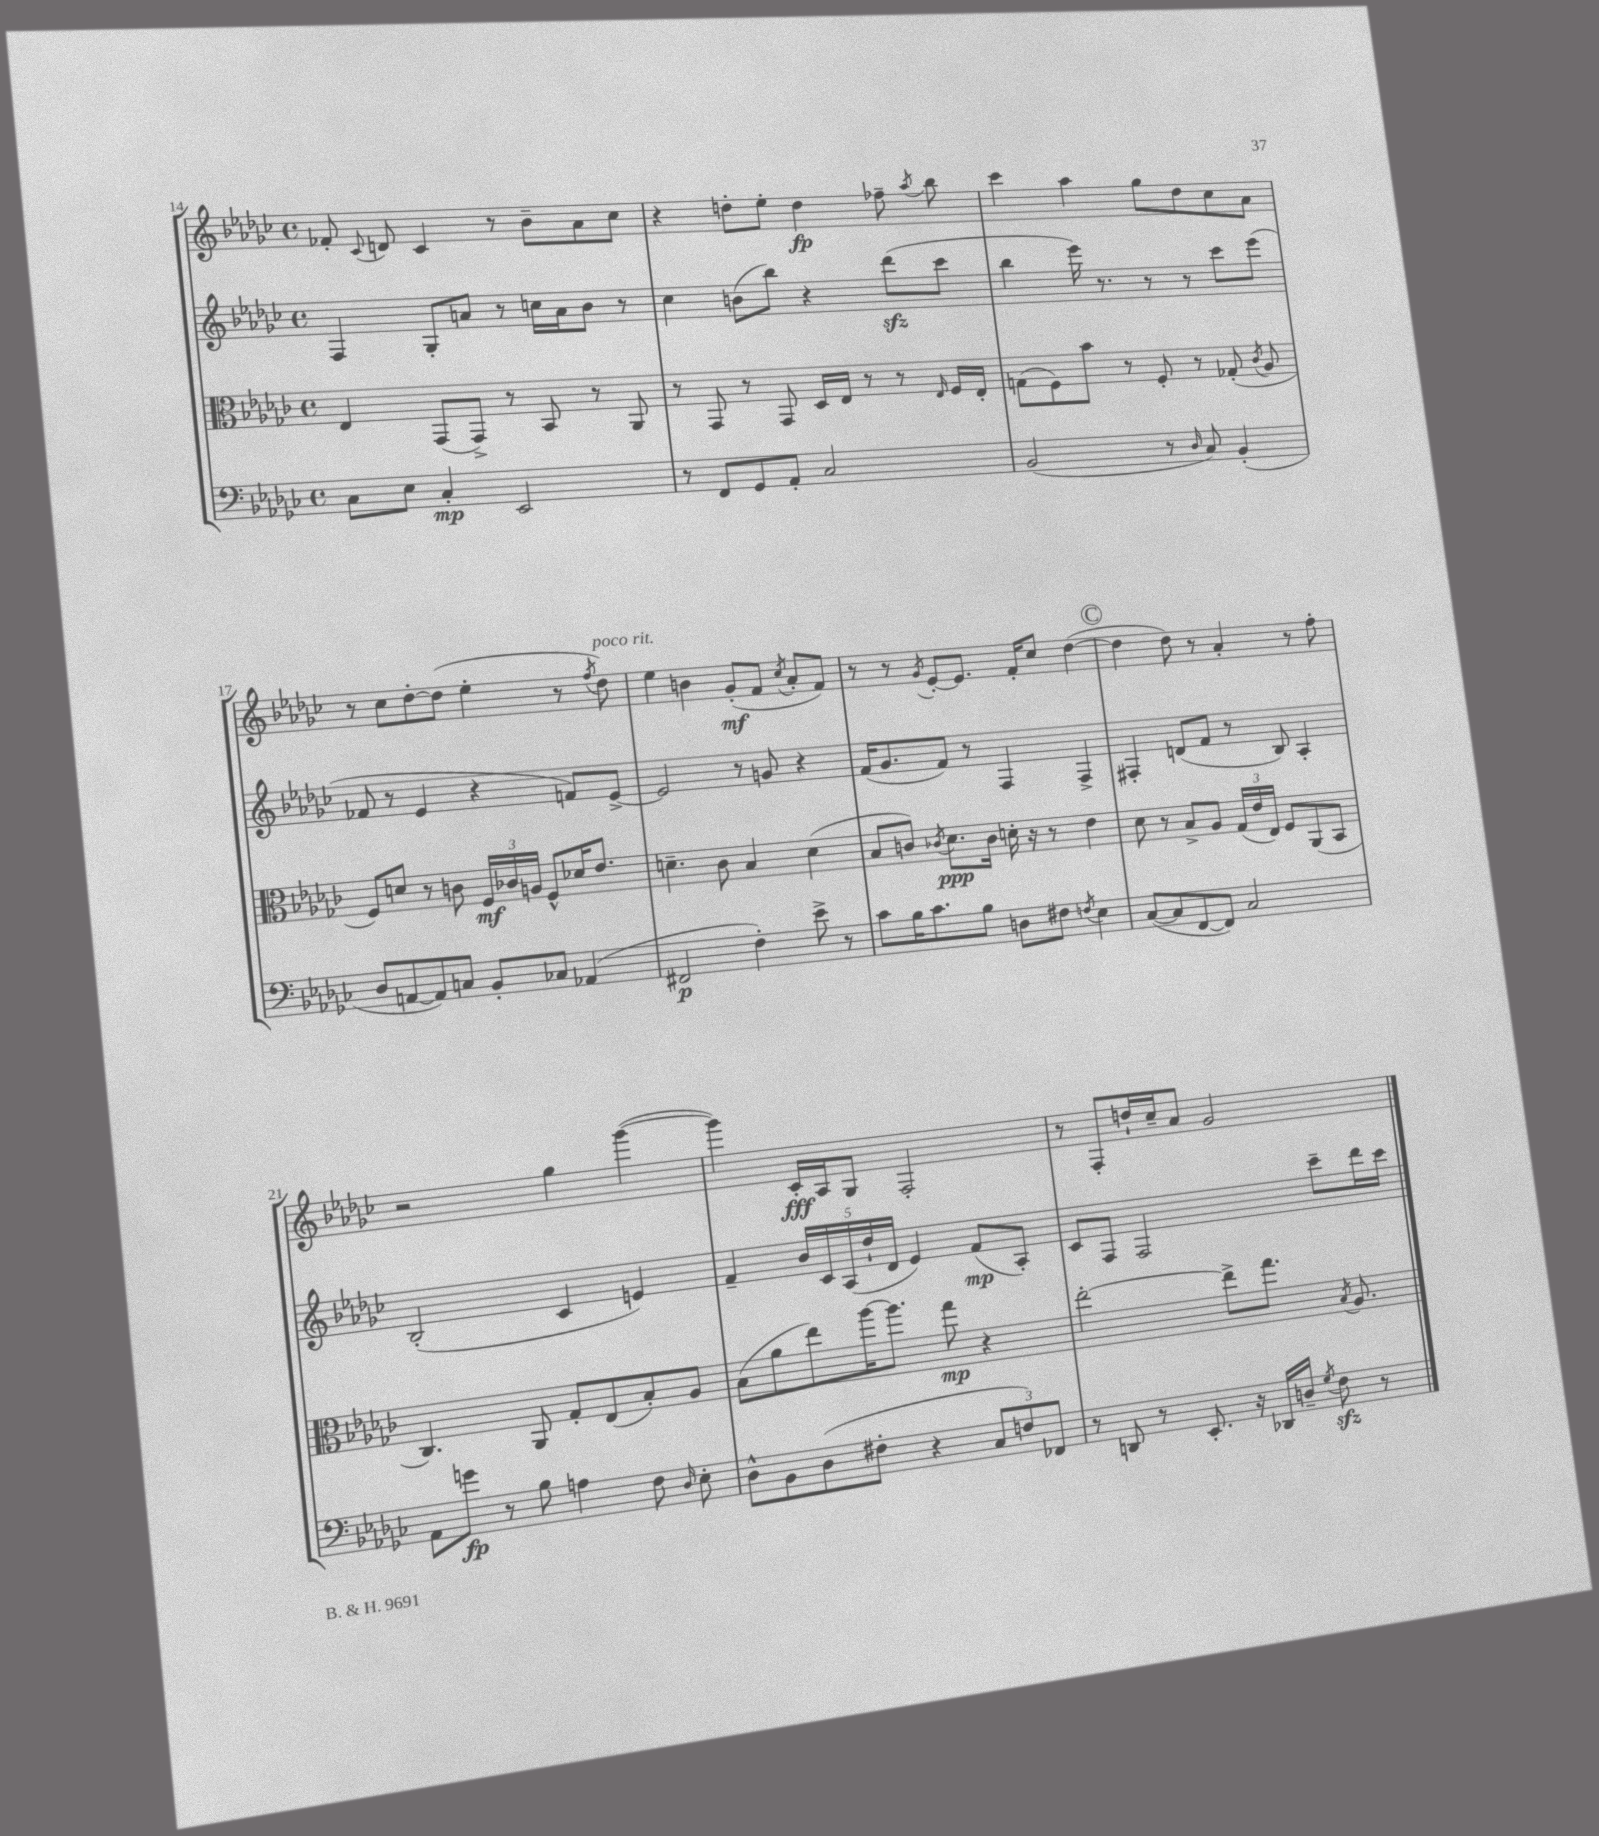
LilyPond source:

<<
\new StaffGroup <<
\new Staff = "s0" {
    \clef treble \key ges \major \defaultTimeSignature \time 4/4
    \autoBeamOff fes'8-. \appoggiatura { ces'8 } d'8 ces'4 r8 bes'8[-- aes'8 ces''8] |
    r4 d''8[-. ees''8]-. d''4\fp fes''8-- \acciaccatura { aes''8 } bes''8 |
    ces'''4 aes''4 ges''8[ des''8 ces''8 aes'8] |
    r8 ces''8[ des''8~-. des''8]( ees''4-. r8 \acciaccatura { f''8 } des''8^\markup { \italic "poco rit." }) |
    ees''4 b'4 ges'8[-.\mf( f'8] \acciaccatura { ces''8 } aes'8[-. f'8]) |
    r8 r8 \acciaccatura { ges'8 } ees'8[~-. ees'8.] f'16[-. ces''8] des''4~( |
    \mark \markup { \circle "C" } des''4 des''8) r8 aes'4-. r8 f''8-. |
    r2 ges''4 ges'''4~( |
    ges'''4) ces'16[-.\fff aes16 ges8] f2-. |
    r8 f8[-. d''16-! ces''16-- aes'8] ges'2 \bar "|." |
}
\new Staff = "s1" {
    \clef treble \key ges \major \defaultTimeSignature \time 4/4
    \autoBeamOff f4 ges8[-. a'8] r8 c''16[ a'16 bes'8] r8 |
    ces''4 b'8[( bes''8]) r4 des'''8[\sfz( ces'''8] |
    bes''4 ees'''16) r8. r8 r8 ces'''8[ ees'''8]( |
    fes'8 r8 ees'4 r4 f'8[) ees'8]~-> |
    ees'2 r8 g'8 r4 |
    f'16[( ges'8. f'8]) r8 f4 f4-> |
    \mark \markup { \circle "C" } fis4-. d'8[( f'8] r8 bes8) aes4-. |
    bes2-.( ces'4 e'4) |
    f'4-- \tuplet 5/4 { bes'16[ ces'16 aes16( des''16-! des'16] } ees'4) f'8[\mp( aes8]-.) |
    ces'8[ f8] f2 ces'''8[-- des'''16 ces'''16] \bar "|." |
}
\new Staff = "s2" {
    \clef alto \key ges \major \defaultTimeSignature \time 4/4
    \autoBeamOff ees4 ges,8[( ges,8]->) r8 bes,8 r8 aes,8 |
    r8 ges,8 r8 ges,8 des16[ ees16] r8 r8 \grace { ees16 } f16[ ees16]-. |
    g8[( f8) bes'8] r8 f8-. r8 ges8-.( \acciaccatura { ces'8 } aes8 |
    f8[) d'8] r8 c'8 \tuplet 3/2 { f16[\mf ces'16 a16] } f8[-^ des'16 ees'8.] |
    d'4.-- ces'8 bes4 d'4( |
    bes8[ c'8]) \acciaccatura { ces'8 } des'8.[\ppp ces'16] d'16-. r16 r8 ees'4 |
    \mark \markup { \circle "C" } des'8 r8 bes8[-> aes8] \tuplet 3/2 { ges16[( ees'16 ees16]) } f8[ aes,8( bes,8] |
    ces4.) aes,8 ges8[-. ees8( bes8-.) aes8] |
    bes8[( aes'8 ees''8) aes''16~ aes''8.] ges''8\mp r4 |
    ees''2~-. ees''8[-> ges''8.] \acciaccatura { bes8 } aes8. \bar "|." |
}
\new Staff = "s3" {
    \clef bass \key ges \major \defaultTimeSignature \time 4/4
    \autoBeamOff ces8[ ees8] ces4-.\mp ees,2 |
    r8 f,8[ ges,8 aes,8]-. ces2 |
    bes,2( r8 \grace { des16 } ces8) bes,4-.( |
    des8[ a,8~ a,8) c8] bes,8[-. ces8] aes,4( |
    fis,2\p f4-.) ees'8-> r8 |
    ces'8[ bes16 ces'8. bes8] d8[ fis8] \acciaccatura { f8 } ees4 |
    \mark \markup { \circle "C" } ces8[~( ces8 f,8~ f,8]) ces2 |
    aes,8[ g'8]\fp r8 bes8 a4 f8 \grace { des16 } ees8-. |
    des8[-^ bes,8 des8( fis8]-. r4 \tuplet 3/2 { ces8[ f8) fes,8] } |
    r8 d,8 r8 ees,8.-. r16 des,16[ d16]-- \acciaccatura { ges8 } f8\sfz r8 \bar "|." |
}
>>
>>
\layout { \context { \Score currentBarNumber = #14 } }
